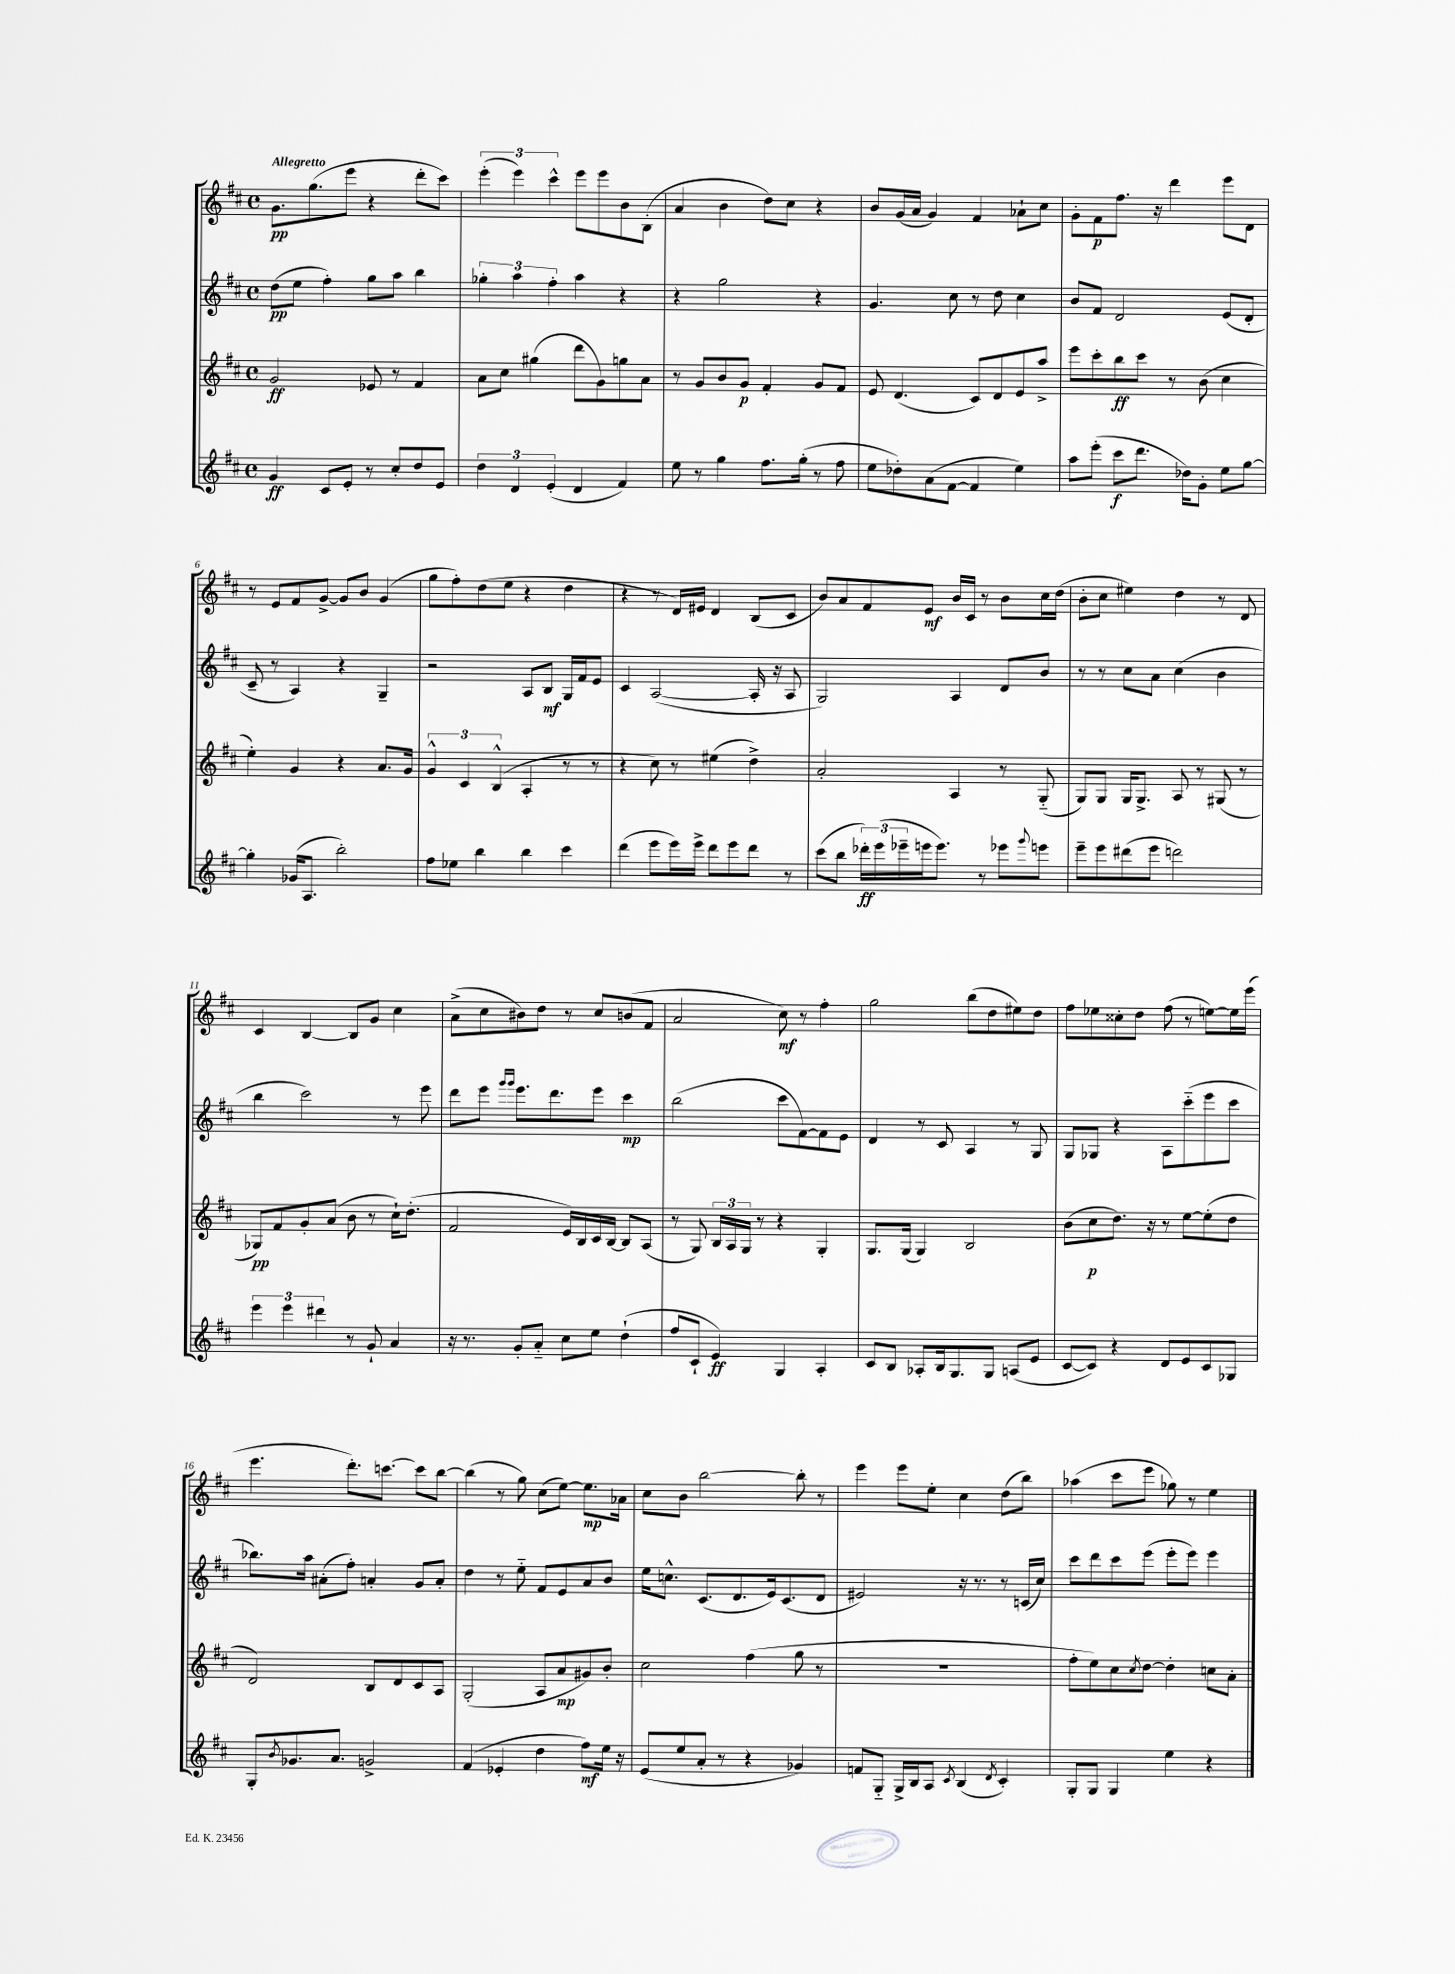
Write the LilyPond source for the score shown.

<<
\new StaffGroup <<
\new Staff = "s0" {
    \clef treble \key d \major \defaultTimeSignature \time 4/4 \tempo "Allegretto"
    g'8.\pp g''8.( e'''8 r4 d'''8-. cis'''8) |
    \tuplet 3/2 { e'''4-.( e'''4) cis'''4-^ } e'''8 e'''8 b'8 b8-.( |
    a'4 b'4 d''8) cis''8 r4 |
    b'8 g'16( a'16 g'4) fis'4 aes'8-! cis''8 |
    g'8-. fis'8\p fis''8. r16 d'''4 e'''8 d'8 |
    r8 e'8 fis'8 g'8~-> g'8 b'8 g'4( |
    g''8 fis''8-.) d''8( e''8 r4 d''4 |
    r4 r8 d'16) eis'16 d'4 b8( cis'8 |
    b'8) a'8 fis'8 e'8\mf b'16 cis'16 r8 b'8 cis''16 d''16( |
    b'8-. cis''8 eis''4) d''4 r8 d'8 |
    cis'4 b4~ b8 g'8 cis''4 |
    a'8->( cis''8 bis'8) d''8 r8 cis''8 b'8( fis'8 |
    a'2 cis''8\mf) r8 fis''4-. |
    g''2 b''8( d''8 eis''8) d''8 |
    fis''8 ees''8 cisis''8-. d''8 fis''8( r8 e''8~) e''16 e'''16( |
    e'''4. d'''8.-.) c'''8.~ c'''8 b''8~ |
    b''4( r8 g''8) cis''8( e''8~) e''8.\mp aes'16 |
    cis''8 b'8 b''2~ b''8-. r8 |
    e'''4 e'''8 e''8-. cis''4 d''8( b''8) |
    aes''4( cis'''8 e'''8 ges''8) r8 e''4 \bar "|." |
}
\new Staff = "s1" {
    \clef treble \key d \major \defaultTimeSignature \time 4/4
    d''8\pp( e''8 fis''4-.) g''8 a''8 b''4 |
    \tuplet 3/2 { ges''4-. a''4 fis''4-. } a''4 r4 |
    r4 g''2 r4 |
    g'4. cis''8 r8 d''8 cis''4 |
    b'8 fis'8 d'2 e'8( d'8-. |
    cis'8-- r8 a4) r4 g4-- |
    r2 a8 b8\mf g16 fis'16 e'8 |
    cis'4 a2~( a16-. r16 a8 |
    g2) a4 d'8 b'8 |
    r8 r8 cis''8 a'8 cis''4( b'4 |
    b''4 cis'''2) r8 e'''8 |
    d'''8 e'''8 \grace { g'''16 g'''16 } e'''8. d'''8. e'''8 cis'''4\mp |
    b''2( cis'''8 fis'8~) fis'8 e'8 |
    d'4 r8 cis'8 a4 r8 g8 |
    g8 ges8 r4 a8 cis'''8-_( e'''8 cis'''8 |
    bes''8.) a''16 ais'8-.( fis''8-.) a'4-. g'8 a'8-. |
    d''4 r8 e''8-_ fis'8 e'8 a'8 b'8 |
    e''16 c''8.-^ cis'8.( d'8. e'16) cis'8.( d'8 |
    eis'2) r16 r8. r8 c'16( cis''16) |
    cis'''8 d'''8 cis'''8 e'''8( e'''8-. e'''8) e'''4 \bar "|." |
}
\new Staff = "s2" {
    \clef treble \key d \major \defaultTimeSignature \time 4/4
    g'2\ff ees'8 r8 fis'4 |
    a'8 cis''8 gis''4( d'''8 g'8) g''8 a'8 |
    r8 g'8 b'8 g'8\p fis'4-. g'8 fis'8 |
    e'8 d'4.( cis'8) d'8 e'8 a''8-> |
    e'''8 cis'''8-. b''8\ff cis'''8 r8 b'8( cis''4 |
    e''4-.) g'4 r4 a'8. g'16 |
    \tuplet 3/2 { g'4-^ cis'4 b4-^( } a4-. r8 r8 |
    r4 cis''8) r8 eis''4( d''4->) |
    a'2-. a4 r8 g8-_( |
    g8) g8 g16 g8.-> a8 r8 gis8( r8 |
    ges8\pp) fis'8 g'8-. a'8( b'8 r8 cis''16-!) d''8.-.( |
    fis'2 e'16) b16 cis'16 b16~ b8 a8( |
    r8 g8) \tuplet 3/2 { b16 a16 g16 } r8 r4 g4-. |
    g8. g16( g4) b2 |
    b'8( cis''8\p d''8.) r16 r8 e''8~ e''8-.( d''8 |
    d'2) b8 d'8 cis'8 a8 |
    g2-.( a8 a'8\mp gis'8) b'8-. |
    cis''2 fis''4( g''8 r8 |
    R1 |
    fis''8-. e''8) cis''8 \acciaccatura { cis''8 } d''8~ d''4-. c''8 a'8-. \bar "|." |
}
\new Staff = "s3" {
    \clef treble \key d \major \defaultTimeSignature \time 4/4
    g'4\ff cis'8 e'8-. r8 cis''8-. d''8 e'8 |
    \tuplet 3/2 { d''4 d'4 e'4-.( } d'4 fis'4) |
    e''8 r8 g''4 fis''8. g''16-.( r8 fis''8 |
    e''8 des''8-.) a'8( fis'8~ fis'4 e''4) |
    a''8 e'''8-.( cis'''8\f d'''8. des''16) g'8-. e''8 g''8~ |
    g''4-. ges'16( a8. b''2-.) |
    fis''8 ees''8 b''4 b''4 cis'''4 |
    d'''4( e'''8 e'''16) e'''16-> d'''8 e'''8 d'''8 r8 |
    cis'''8( b''8 \tuplet 3/2 { des'''16-.\ff) e'''16( ees'''16-- } e'''16 e'''8.) r8 ees'''8 \appoggiatura { g'''8 } e'''8 |
    e'''8-- e'''8 dis'''8( e'''8 d'''2) |
    \tuplet 3/2 { e'''4 e'''4 dis'''4 } r8 g'8-! a'4 |
    r16 r8. g'8-. a'8-_ cis''8 e''8 d''4-!( |
    fis''8 cis'8-! e'4\ff) g4 a4-. |
    cis'8 b8 aes8-. b16 g8. g8 a8( e'8 |
    cis'8~ cis'8) r4 d'8 e'8 cis'8 ges8 |
    g8-. \acciaccatura { b'8 } ges'8. a'8. g'2-> |
    fis'4( ees'4-. d''4 fis''8\mf) e''16 r16 |
    e'8( e''8 a'8-. r8 r4 ges'4) |
    f'8 g8-_ g16-> b16 a8 \acciaccatura { cis'8 } b4( \acciaccatura { d'8 } cis'4-.) |
    g8-. g8 g4 e''4 r4 \bar "|." |
}
>>
>>
